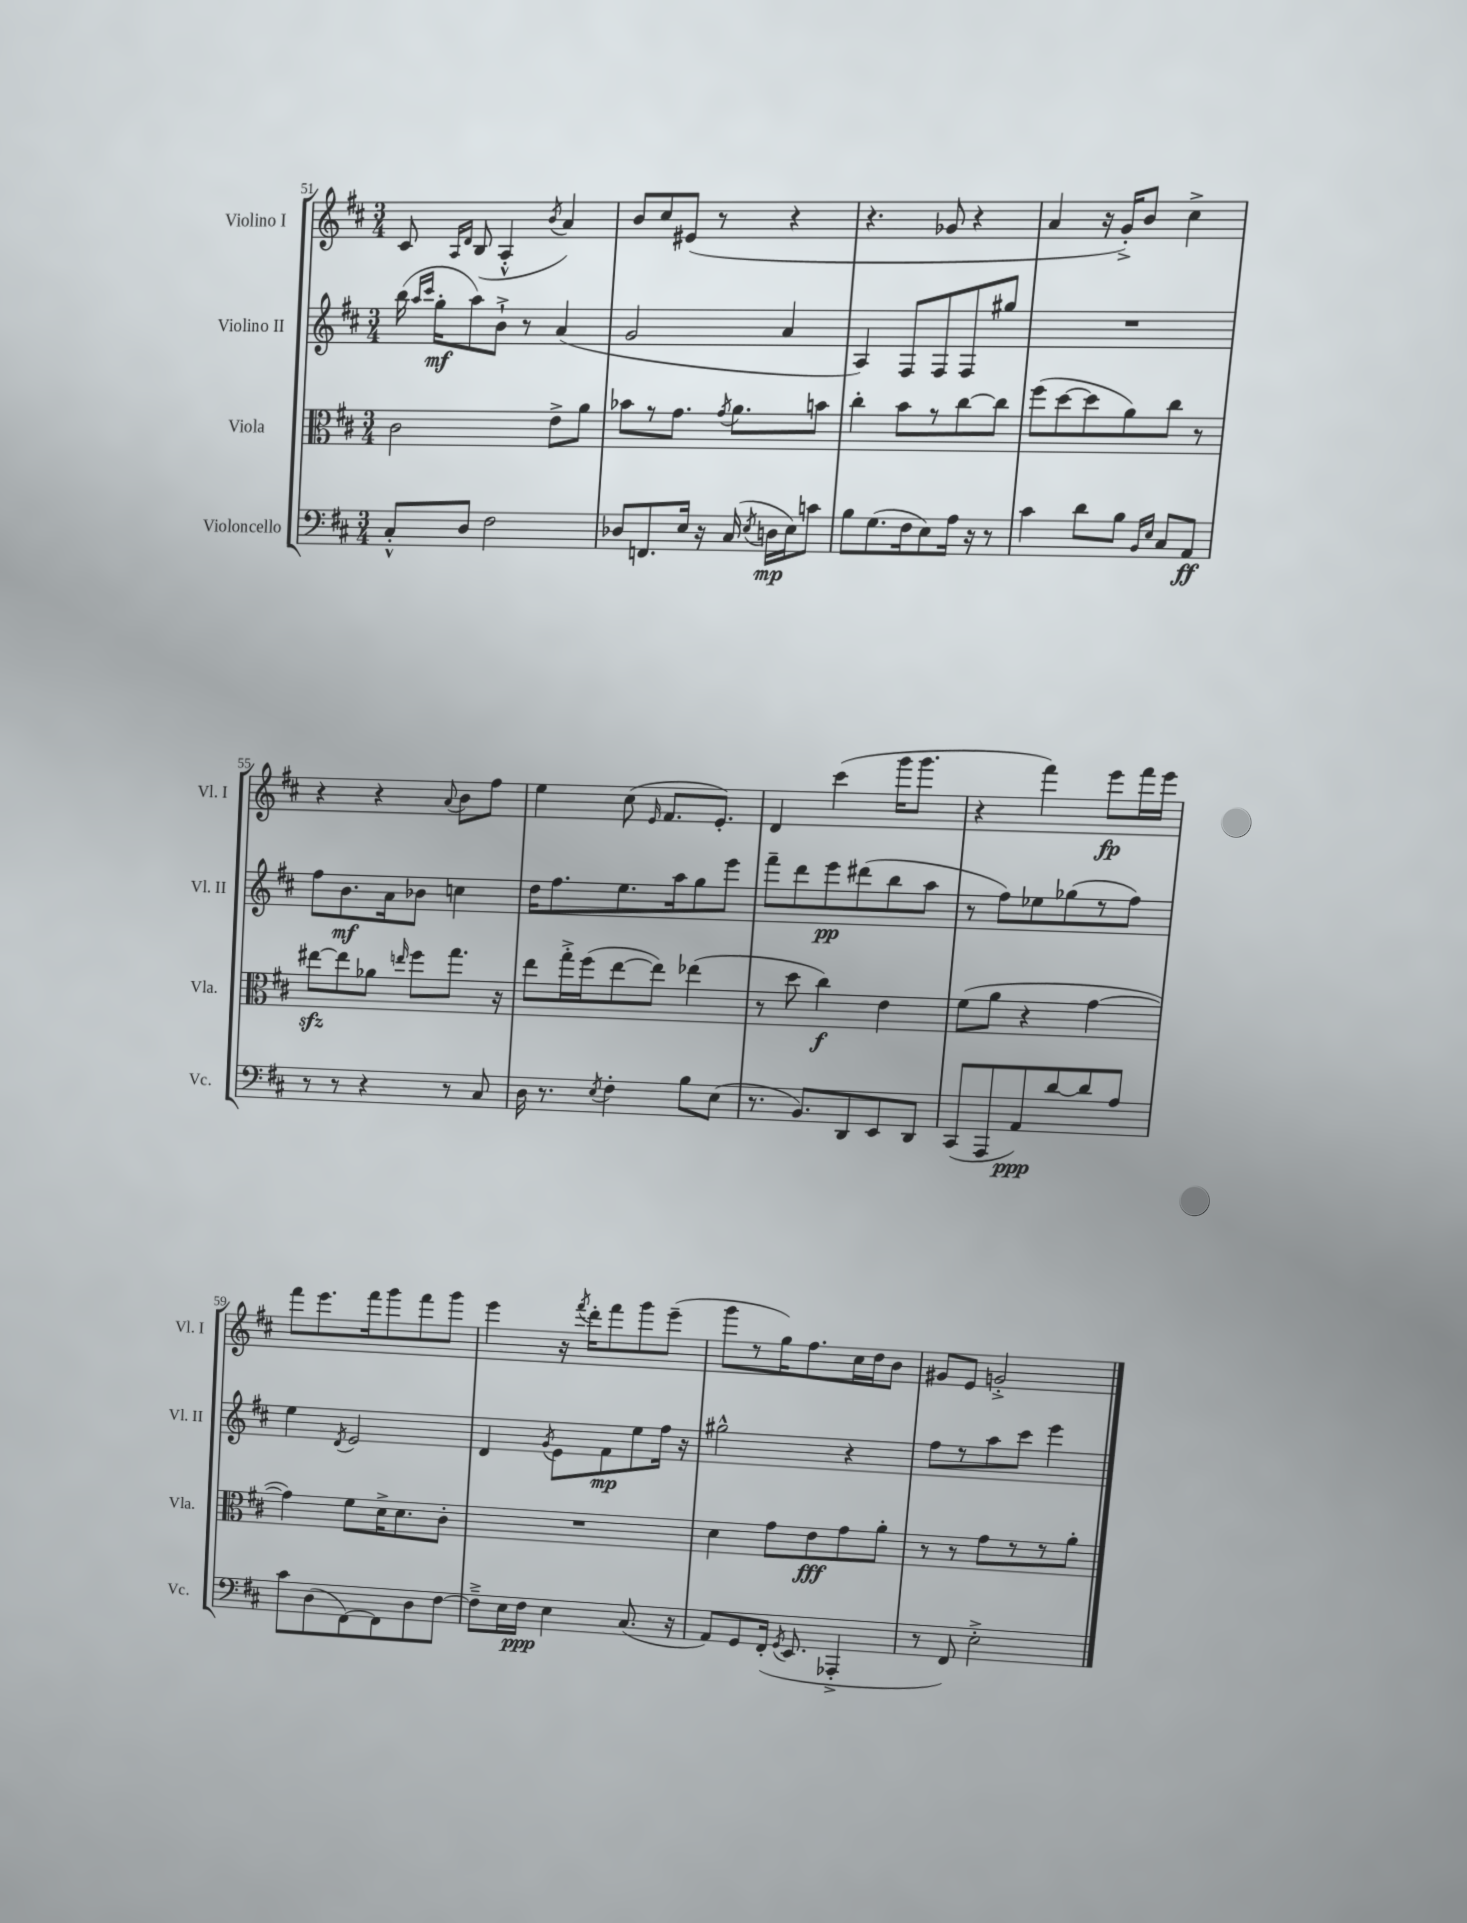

**kern	**kern	**kern	**kern
*staff4	*staff3	*staff2	*staff1
*clefF4	*clefC3	*clefG2	*clefG2
*k[f#c#]	*k[f#c#]	*k[f#c#]	*k[f#c#]
*M3/4	*M3/4	*M3/4	*M3/4
8C#'^^	2c#	(16bb	8c#
.	.	16qqaa	.
.	.	16qqccc#	.
.	.	16gg'	.
.	.	.	16qqA
.	.	.	16qqd
8D	.	8aa)	(8B
2F#	.	8b`^	4A'^^
.	.	8r	.
.	.	.	8qb
.	8e^	(4a	4a)
.	8a	.	.
=	=	=	=
8D-	8b-	2g	8b
8.FF	8r	.	8cc#
.	8.g	.	(8e#
16E	.	.	.
16r	.	.	8r
.	8qg	.	.
(16C#	8.a	.	.
8qE	.	.	.
16D	.	4a	4r
16E)	.	.	.
8c	8b	.	.
=	=	=	=
8B	4cc#'	4A)	4.r
(8.G	.	.	.
.	8b	8F#	.
16F#	.	.	.
8E)	8r	8F#	8g-
16A	[8cc#	8F#	4r
16r	.	.	.
8r	8cc#]	8gg#	.
=	=	=	=
4c#	(8ff#	2.r	4a
.	[8dd	.	.
8d	8dd]	.	16r
.	.	.	16g'^)
8B	8a)	.	8b
16qqBB	.	.	.
16qqE	.	.	.
8C#	8cc#	.	4cc#^
8AA	8r	.	.
=	=	=	=
8r	[8ee#	8ff#	4r
8r	8ee#]	8.b	.
4r	8a-	.	4r
.	.	16a	.
.	16qqee	.	.
.	8ff#	8b-	.
.	.	.	8qqa
8r	8.gg	4cc	8b
8C#	.	.	8ff#
.	16r	.	.
=	=	=	=
16D	8ee	16dd	4ee
8.r	.	8.ff#	.
.	16gg'^	.	.
.	(16ff#	.	.
8qE	.	.	.
4F#'	[8ee	8.ee	(8cc#
.	.	.	16qqe
.	8ee])	.	8.f#
.	.	16aa	.
8B	(4ee-	8gg	.
.	.	.	8.e')
(8E	.	8eee	.
=	=	=	=
8.r	8r	8fff#~	4d
.	8dd	8ddd	.
8.BB)	.	.	.
.	4cc#)	8eee	(4ccc#
8DD	.	(8ddd#	.
8EE	4e	8bb	16ggg
.	.	.	8.ggg
8DD	.	8aa	.
=	=	=	=
(8CC#	(8f#	8r	4r
8AAA	8a	8ff#)	.
8AA)	4r	8ee-	4fff#)
[8d	.	(8gg-	.
8d]	[4g	8r	8eee
8A	.	8ff#)	16fff#
.	.	.	16eee
=	=	=	=
8c#	4g])	4ee	8fff#
(8D	.	.	8.eee
.	.	8qd	.
[8FF#)	8f#	2e	.
.	.	.	16fff#
8FF#]	16d^	.	8ggg
.	8.d	.	.
8D	.	.	8fff#
[8F#	8c#'	.	8ggg
=	=	=	=
8F#~^]	2.r	4d	4eee
16E	.	.	.
16F#	.	.	.
.	.	8qg	.
4E	.	8e	16r
.	.	.	8qfff#
.	.	.	16ddd'
.	.	8f#	8fff#
(8.C#	.	8ee	8ggg
.	.	16ff#	(8eee~
16r	.	16r	.
=	=	=	=
8AA)	4d	2gg#^^	8ggg
8GG	.	.	8r
(16FF#'	8g	.	16gg)
8qGG	.	.	.
8.EE	.	.	8.ff#
.	8e	.	.
4AAA-'^	8g	4r	16cc#
.	.	.	16dd
.	8a'	.	8b
=	=	=	=
8r	8r	8ff#	8g#
8FF#)	8r	8r	8e
2E'^	8g	8aa	2g'^
.	8r	8ccc#	.
.	8r	4eee	.
.	8a'	.	.
==	==	==	==
*-	*-	*-	*-
